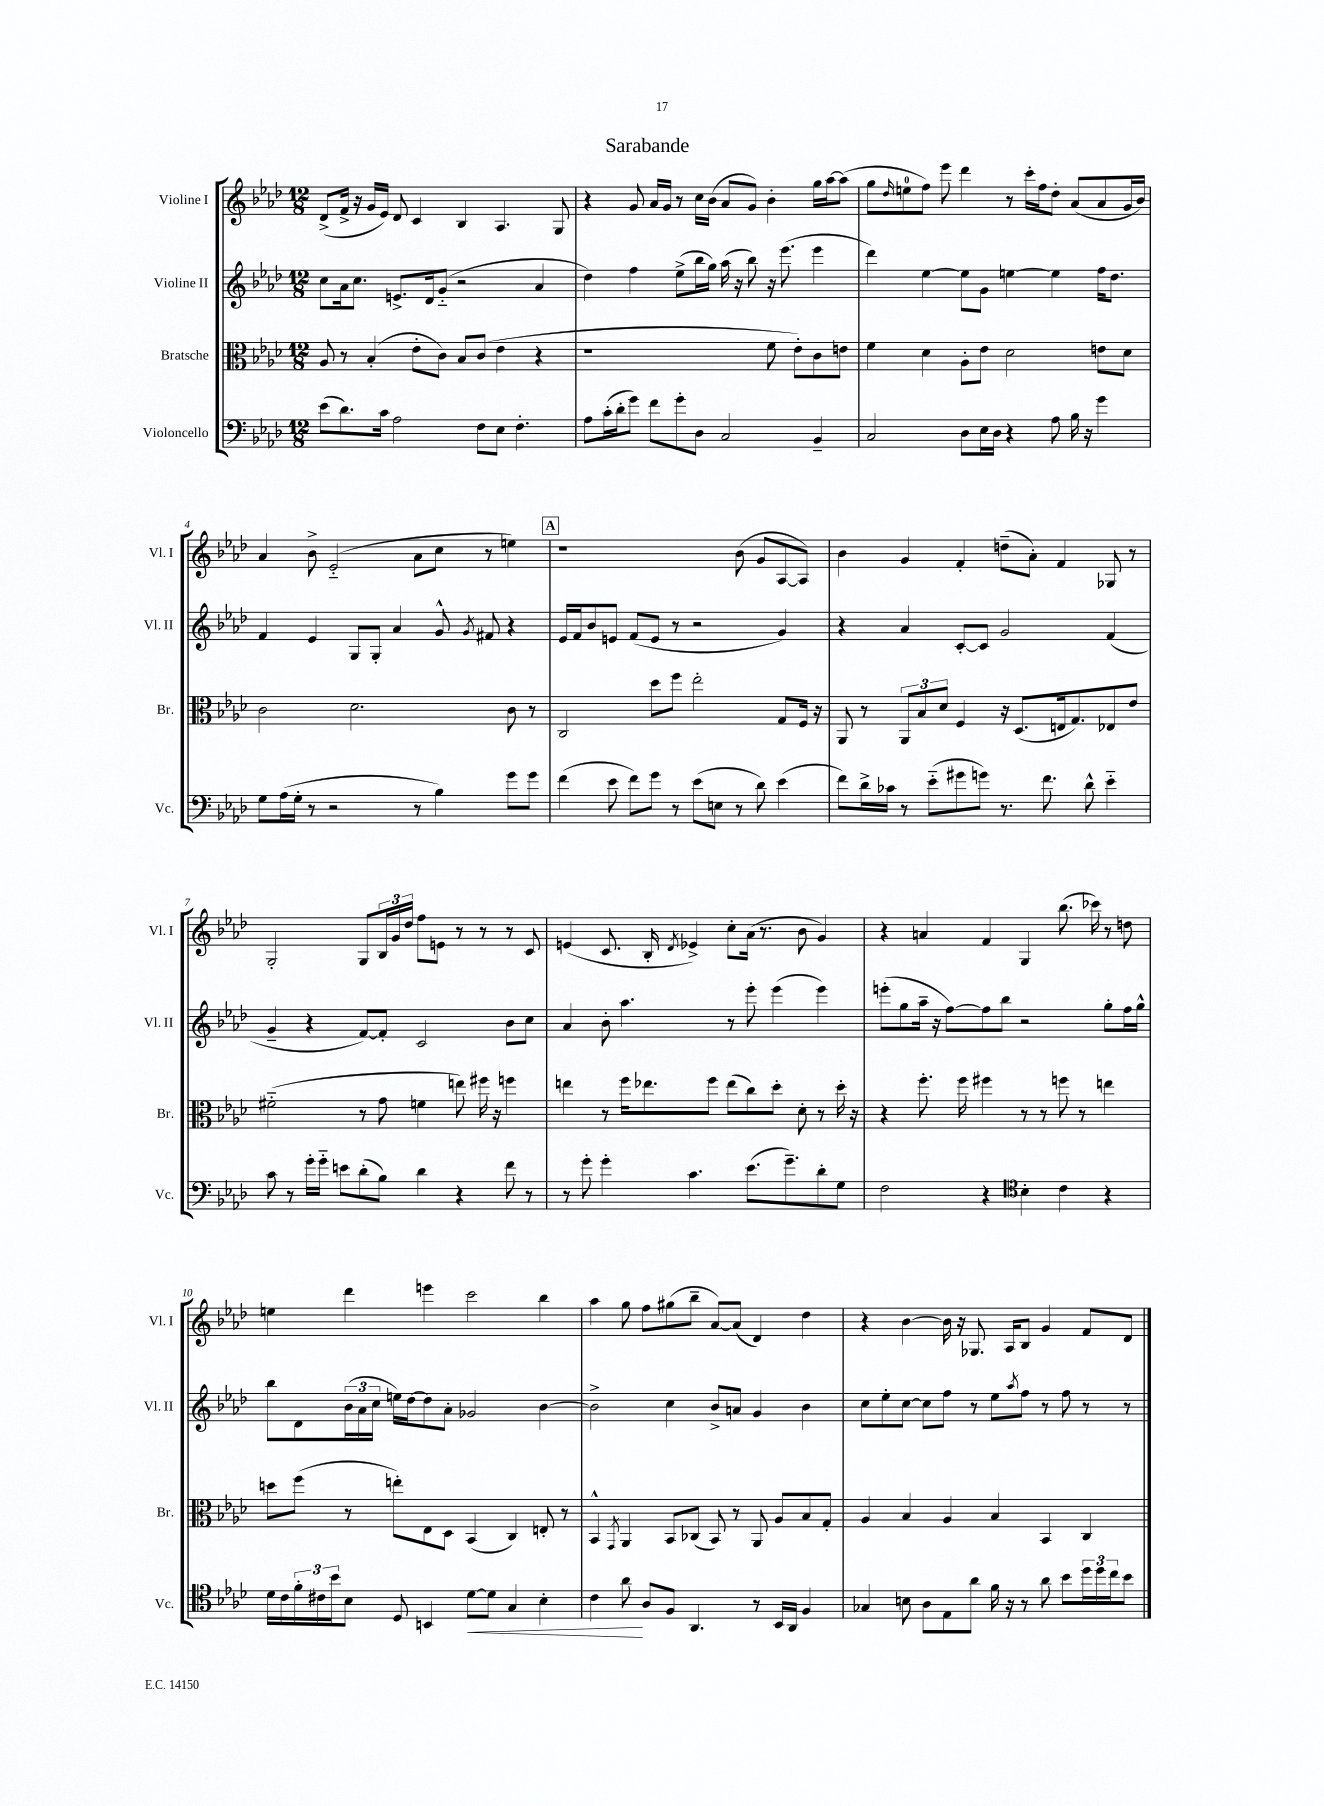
\header { title = "Sarabande" }
<<
\new StaffGroup <<
\new Staff = "s0" \with { instrumentName = "Violine I" shortInstrumentName = "Vl. I" } {
    \clef treble \key aes \major \numericTimeSignature \time 12/8
    des'8->( f'16-> r16 g'16 ees'16) des'8 c'4 bes4 aes4. g8 |
    r4 g'8 aes'16 g'16 r8 c''16 bes'16( aes'8 g'8) bes'4-. g''16 aes''16~ aes''8( |
    g''8 \grace { des''16 } e''8-0 f''8) ees'''8 des'''4 r8 c'''16-. f''16 des''8-. aes'8( aes'8 g'16 bes'16) |
    aes'4 bes'8-> ees'2-_( aes'8 c''8 r8 e''4) |
    \mark \markup { \box "A" } r1 bes'8( g'8 aes8~ aes8) |
    bes'4 g'4 f'4-. d''8--( aes'8-.) f'4 ges8 r8 |
    g2-. g8 \tuplet 3/2 { bes16 g'16 des''16 } f''8 e'8 r8 r8 r8 c'8 |
    e'4( c'8. bes16-. \acciaccatura { des'8 } ees'4->) c''8-. aes'16( r8. bes'8 g'4) |
    r4 a'4 f'4 g4 bes''8.( ces'''16) r8 d''8 |
    e''4 des'''4 e'''4 c'''2 bes''4 |
    aes''4 g''8 f''8 gis''8( bes''8-- aes'8~) aes'8( des'4) des''4 |
    r4 bes'4~ bes'16 r16 ges8. aes16 bes8 g'4 f'8 des'8 \bar "|." |
}
\new Staff = "s1" \with { instrumentName = "Violine II" shortInstrumentName = "Vl. II" } {
    \clef treble \key aes \major \numericTimeSignature \time 12/8
    c''8 aes'16 c''8. e'8.-> des'16 g'8-_( r2 aes'4 |
    des''4) f''4 ees''8->( bes''16 g''16) aes''16( r16 bes''8) r16 ees'''8.( ees'''4 |
    des'''4) ees''4~ ees''8 g'8 e''4~ e''4 f''16 des''8. |
    f'4 ees'4 g8 g8-. aes'4 g'8-^ \acciaccatura { g'8 } fis'8 r4 |
    \mark \markup { \box "A" } ees'16 f'16 bes'8 e'8 f'8( e'8 r8 r2 g'4) |
    r4 aes'4 c'8~-. c'8 g'2 f'4( |
    g'4-- r4 f'8~) f'8-. c'2 bes'8 c''8 |
    aes'4 bes'8-. aes''4. r8 ees'''8-. ees'''4( ees'''4) |
    e'''8-.( g''8 aes''16-- r16 f''8~) f''8 bes''8 r2 g''8-. f''16 g''16-^ |
    bes''8 des'8 \tuplet 3/2 { bes'16( aes'16 c''16 } e''16) des''16~ des''8 aes'8-. ges'2 bes'4~ |
    bes'2-> c''4 bes'8-> a'8 g'4 bes'4 |
    c''8 ees''8-. c''8~ c''8 f''8 r8 ees''8 \acciaccatura { aes''8 } f''8 r8 f''8 r8 r8 \bar "|." |
}
\new Staff = "s2" \with { instrumentName = "Bratsche" shortInstrumentName = "Br." } {
    \clef alto \key aes \major \numericTimeSignature \time 12/8
    aes8 r8 bes4-.( ees'8-. c'8) bes8 c'8( ees'4 r4 |
    r1 f'8 ees'8-.) c'8 e'8 |
    f'4 des'4 aes8-. ees'8 des'2 e'8 des'8 |
    c'2 des'2. c'8 r8 |
    \mark \markup { \box "A" } c2 des''8 f''8 ees''2-. g8 f16 r16 |
    aes,8 r8 \tuplet 3/2 { aes,8 bes8 des'8 } f4 r16 des8.( e16 g8.) ees8 ees'8 |
    fis'2-_( r8 g'8 f'4 e''8) fis''16 r16 f''4 |
    e''4 r8 f''16 ees''8. f''8 ees''8( c''8) des''8-. des'8-. r8 des''16-. r16 |
    r4 f''8.-. f''16 fis''4 r8 r8 f''8 r8 e''4 |
    d''8 f''8( r8 e''8-.) ees8 des8 bes,4( c4) e8-. r8 |
    bes,4-^ \acciaccatura { g,8 } aes,4 bes,8 ces8( bes,8) r8 aes,8 aes8 bes8 g8-. |
    aes4 bes4 aes4 bes4 bes,4 c4 \bar "|." |
}
\new Staff = "s3" \with { instrumentName = "Violoncello" shortInstrumentName = "Vc." } {
    \clef bass \key aes \major \numericTimeSignature \time 12/8
    ees'8( des'8.) c'16 aes2 f8 ees8 f4.-. |
    aes8 c'16-.( des'16-. g'8) f'8 g'8-. des8 c2 bes,4-- |
    c2 des8 ees16 des16 r4 aes8 bes16 r16 g'4 |
    g8 aes16( g16-. r8 r2 r8 bes4) g'8 g'8 |
    \mark \markup { \box "A" } f'4( ees'8 f'8) g'8 r8 ees'8( e8 r8 des'8) ees'4( |
    f'8) des'16-> ces'16 r8 ees'8-_( gis'8 g'8) r8. f'8. des'8-^ ees'4-_ |
    c'8 r8 g'16-. g'16-_ e'8 des'8-.( bes8) des'4 r4 f'8 r8 |
    r8 g'8-. g'4-. c'4. ees'8.( g'8.--) des'8-. g8 |
    f2 r4 \clef tenor bes4-. c'4 r4 |
    des'16 c'16 \tuplet 3/2 { f'16-. cis'16 bes'16 } bes8 des8 b,4 des'8~\< des'8 g4 bes4-. |
    c'4 aes'8\! aes8 f8 aes,4. r8 bes,16 aes,16 f4 |
    ges4 b8 aes8 ees8 aes'8 f'16 r16 r8 aes'8 bes'8 \tuplet 3/2 { des''16 des''16 c''16 } bes'8 \bar "|." |
}
>>
>>
